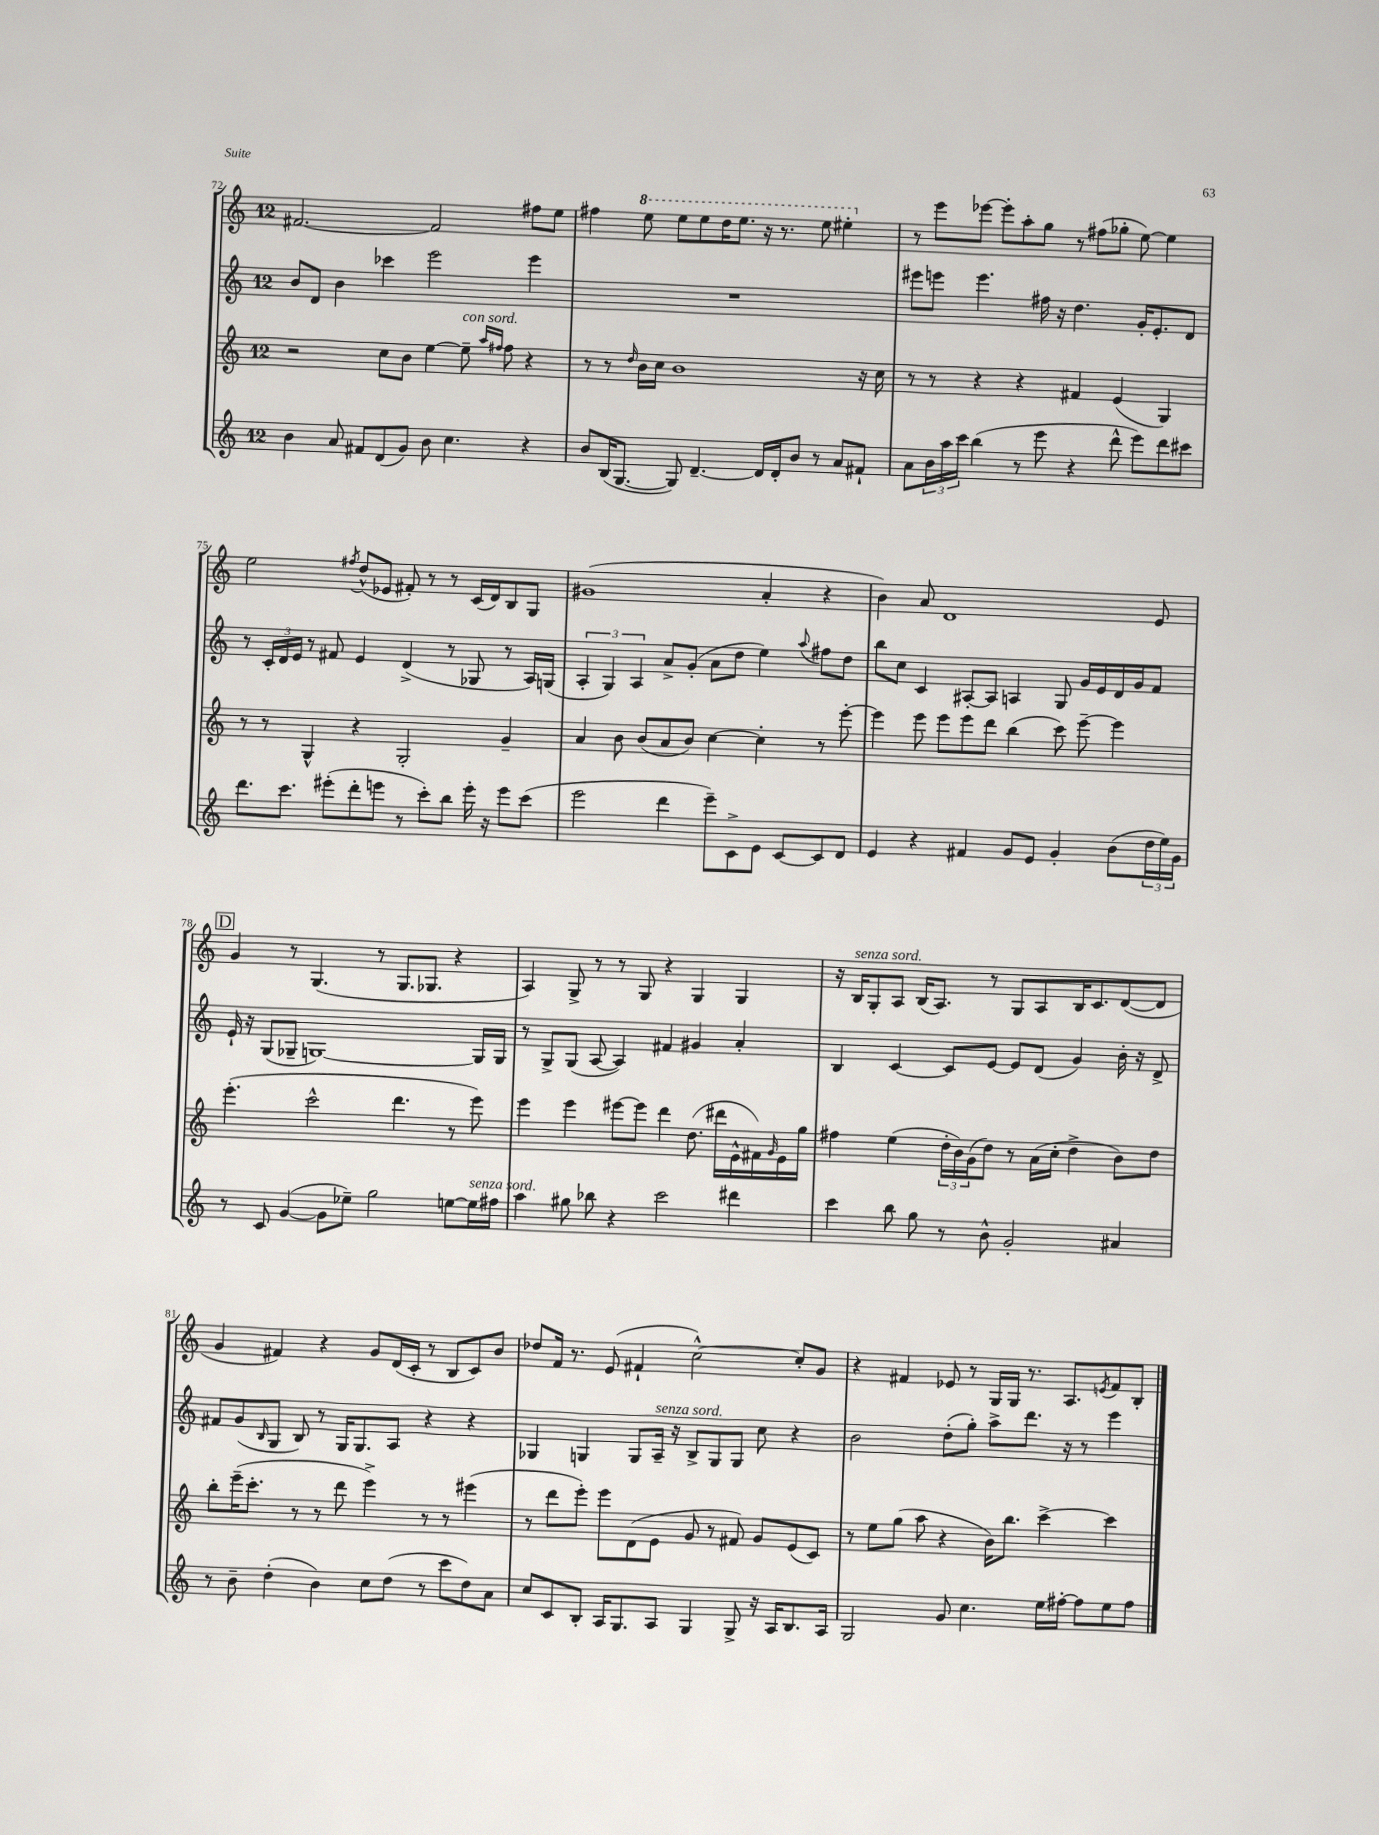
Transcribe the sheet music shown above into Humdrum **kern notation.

**kern	**kern	**kern	**kern
*staff4	*staff3	*staff2	*staff1
*clefG2	*clefG2	*clefG2	*clefG2
*k[]	*k[]	*k[]	*k[]
*M12/8	*M12/8	*M12/8	*M12/8
4b	2r	8b	[2.f#
.	.	8d	.
8a	.	4b	.
8f#	.	.	.
(8d	8cc	4ccc-	.
8g)	8b	.	.
8b	[4ee	2eee	2f#]
4.cc	.	.	.
.	8ee~]	.	.
.	16qqaa	.	.
.	16qqff#	.	.
.	8ff#	.	.
4r	4r	4eee	8ff#
.	.	.	8ee
=	=	=	=
8b	8r	1.r	4ff#
(16B	8r	.	.
[8.G	.	.	.
.	16qqdd	.	.
.	16b	.	8eee
.	16cc	.	.
8G])	1b	.	8eee
[4.d~	.	.	8eee
.	.	.	16ddd
.	.	.	8.eee
16d]	.	.	16r
16d'	.	.	8.r
8b	.	.	.
8r	.	.	8eee
8a	.	.	4eee#'
8f#`	16r	.	.
.	16cc	.	.
=	=	=	=
8a	8r	8eee#	8r
24b	8r	8eee	8eee
24aa	.	.	.
24ccc	.	.	.
(4bb	4r	4.eee	[8eee-
.	.	.	8eee-']
8r	4r	.	8aa'
8eee	.	16ff#	8gg
.	.	16r	.
4r	4f#	4.dd	8r
.	.	.	(8ff#
8ddd^^	(4e	.	8gg-'
8eee)	.	16g'	[8ee)
.	.	8.e'	.
8ddd	4G)	.	4ee]
8ccc#	.	8d	.
=	=	=	=
8.ddd	8r	8r	2ee
.	8r	24c'	.
.	.	24d	.
8.ccc	.	.	.
.	.	24e	.
.	4G^^	8r	.
(8eee#'	.	8f#	.
.	.	.	8qff#
8ddd'	4r	4e	(8dd^^
8eee	.	.	8e-
8r	2G'	(4d^	8f#')
8ccc')	.	.	8r
8bb	.	8r	8r
16eee'	.	8G-	(16c
16r	.	.	16d)
8eee	4g~	8r	8B
(8ccc	.	16A)	8G
.	.	(16G	.
=	=	=	=
2eee	4a	6A'	(1g#
.	.	6G)	.
.	8b	.	.
.	.	6A	.
.	(8b	.	.
4ddd	8a	8a^	.
.	8b)	(8g'	.
8eee~)	[4cc	8a	.
8c^	.	8dd	.
8e	4cc']	4ee)	4a'
[8c	.	.	.
.	.	8qqaa	.
8c]	8r	8ff#	4r
8d	[8eee'	8dd	.
=	=	=	=
4e	4eee]	8bb	4b)
.	.	8cc	.
4r	8eee	4c	8a
.	8eee	.	1d
4f#	8eee	[8A#'	.
.	8ddd	8A#]	.
8g	(4bb	4A	.
8e	.	.	.
4g'	8ccc)	8G	.
.	[8eee~	16g	.
.	.	16e	.
(8b	4eee]	16d	.
.	.	16g	.
24dd	.	8f	8e
24ee)	.	.	.
24g	.	.	.
=	=	=	=
8r	(4.eee'	16e`	4g
.	.	16r	.
8c	.	(8G	.
([4g	.	8G-~	8r
.	2ccc^^	[1G)	(4.G
8g]	.	.	.
8ee-~)	.	.	.
2gg	.	.	8r
.	4.ddd	.	8.G
.	.	.	8.G-
[8ee	8r	.	4r
16ee]	8eee)	16G]	.
16ff#	.	16G	.
=	=	=	=
4aa	4eee	8r	4A)
.	.	8G^	.
8gg#	4eee	(8G	8G^
8bb-	.	[8A	8r
4r	[8eee#	4A])	8r
.	8eee#]	.	8G
2ccc	4ddd	4f#	4r
.	(8.dd	4g#	4G
.	16ddd#	.	.
4ddd#	16e^^	4a'	4G
.	16f#)	.	.
.	16qqg	.	.
.	16e	.	.
.	16gg	.	.
=	=	=	=
4ccc	4ff#	4B	16r
.	.	.	16B
.	.	.	8G'
8bb	(4ee	[4c	8A
8gg	.	.	(16B
.	.	.	8.A)
8r	24dd'	8c]	.
.	24b)	.	.
.	(24g	.	.
8b^^	8dd)	[8e	8r
2g'	8r	8e]	8G
.	(16a	(8d	8A
.	16cc'	.	.
.	4dd^	4g)	16B
.	.	.	8.c
4a#	8b)	16b'	([8d
.	.	16r	.
.	8dd	8d^	8d]
=	=	=	=
8r	8bb'	8f#	4g
8b~	(16eee~	(8g	.
.	8.ccc'	.	.
.	.	16qqB	.
(4dd'	.	8G	4f#)
.	8r	8B)	.
4b)	8r	8r	4r
.	8ddd	16G	.
.	.	8.G	.
8cc	4eee^)	.	8g
(8dd	.	8A	(16d
.	.	.	16c'
8r	8r	4r	8r
8ccc	8r	.	8B
8dd)	(4eee#	4r	8c)
8a	.	.	8b
=	=	=	=
8cc	8r	4G-	8dd-
8c	8ddd	.	16f
.	.	.	8.r
8B'	8eee')	4G	.
16A	8eee	.	(8e
8.G	.	.	.
.	(8d	8G	4f#`
8A	8e	16A~	.
.	.	16r	.
4G	8g	8B^	[2cc^^)
.	8r	8G	.
8G^	8f#)	8G	.
16r	8g	8cc	.
16A	.	.	.
8.B	(8e	4r	8cc']
.	8c)	.	8g
16A	.	.	.
=	=	=	=
2G	8r	2b	4r
.	8ee	.	.
.	(8gg	.	4f#
.	8aa	.	.
8g	4r	(8dd'	8e-
4.cc	.	8gg')	8r
.	16b)	8aa^	16G
.	8.bb	.	16G
.	.	8.ddd	8.r
16ee	[4ccc^	.	.
[16ff#'	.	16r	8.A
8ff#]	.	8r	.
.	.	.	8qe
8ee	4ccc]	4eee	8f#
8ff#	.	.	8B'
==	==	==	==
*-	*-	*-	*-
